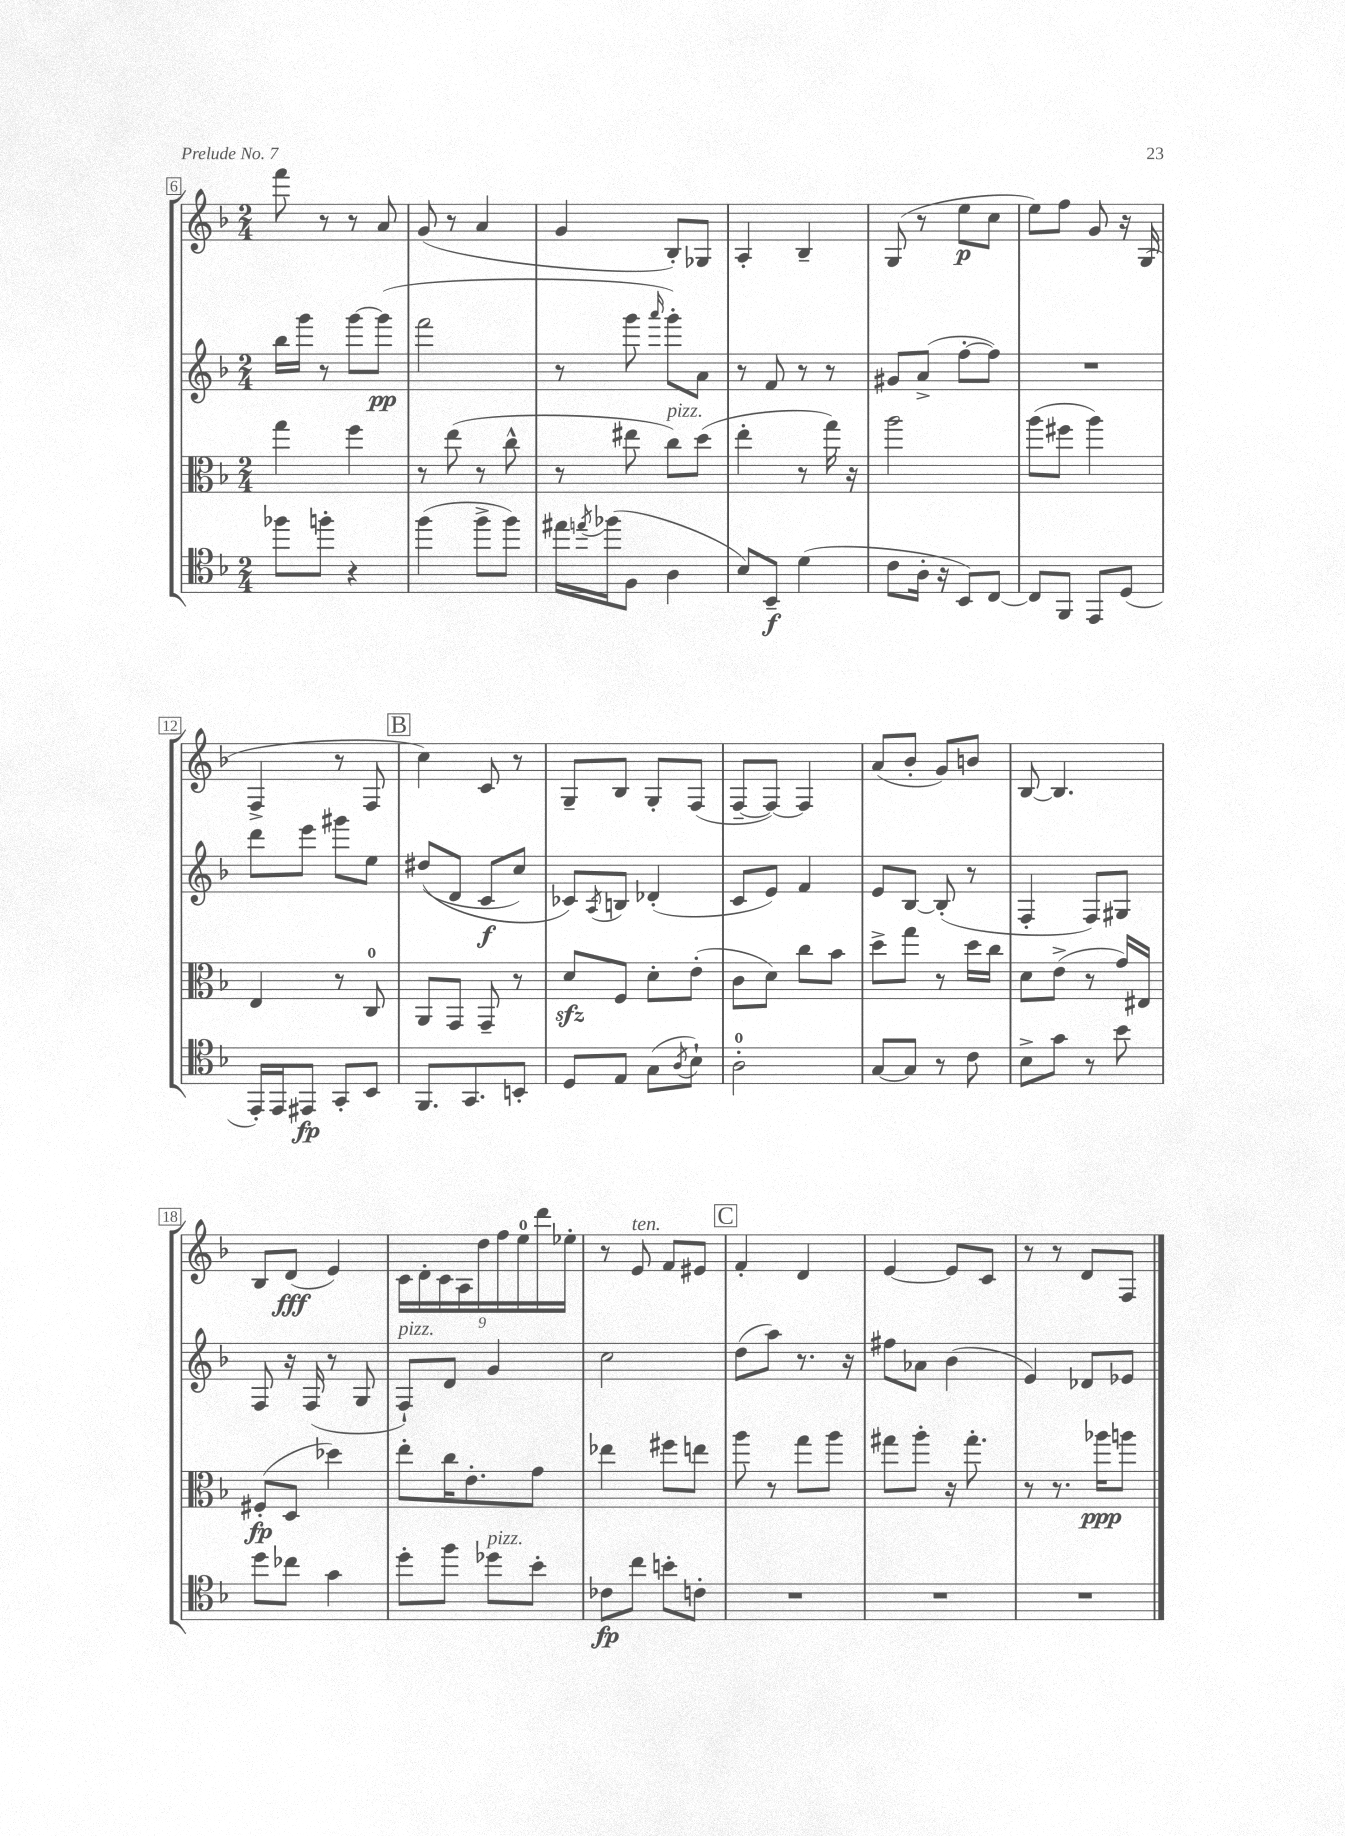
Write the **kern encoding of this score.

**kern	**kern	**kern	**kern
*staff4	*staff3	*staff2	*staff1
*clefC4	*clefC3	*clefG2	*clefG2
*k[b-]	*k[b-]	*k[b-]	*k[b-]
*M2/4	*M2/4	*M2/4	*M2/4
8ff-\L	4gg\	16bb-\LL	8fff\
.	.	16ggg\JJ	.
8ff'\J	.	8r	8r
4r	4ff\	[8ggg\L	8r
.	.	(8ggg\]J	8a/
=	=	=	=
(4ff\	8r	2fff\	(8g/
.	(8ee\	.	8r
8ff^\L	8r	.	4a/
8ff\J)	8cc^^\	.	.
=	=	=	=
16ee#\LL	8r	8r	4g/
8qee/	.	.	.
(16ff-\J	.	.	.
8F\J	8ee#\	8ggg\	.
.	.	16qqaaa/	.
4A\	8cc\L)	8ggg'\L)	8B-'/L)
.	(8dd\J	8a\J	8G-/J
=	=	=	=
8B-/L)	4ee'\	8r	4A'/
8BB-~/J	.	8f/	.
(4d\	8r	8r	4B-~/
.	16gg\)	8r	.
.	16r	.	.
=	=	=	=
8c\L	2aa\	8g#/L	(8G/
16A'\Jk	.	(8a^/J	8r
16r	.	.	.
8BB-/L)	.	[8ff'\L	8ee\L
[8C/J	.	8ff\]J)	8cc\J
=	=	=	=
8C/]L	(8aa\L	2r	8ee\L)
8FF/J	8ff#\J	.	8ff\J
8EE/L	4aa\)	.	8g/
(8D/J	.	.	16r
.	.	.	(16G/
=	=	=	=
16EE'/LL)	4E/	8ddd\L	4F^/
16EE/J	.	.	.
8EE#/J	.	8eee\J	.
8GG'/L	8r	8ggg#\L	8r
8BB-/J	8C/	8ee\J	8F/
=	=	=	=
8.FF/L	8AA/L	&((8dd#/L	4cc\)
.	8GG/J	8d/J	.
8.GG/	.	.	.
.	8GG~/	8c/L	8c/
8BB'/J	8r	8cc/J)	8r
=	=	=	=
8D/L	8d/L	8c-/L&)	8G~/L
.	.	8qA/	.
8E/J	8F/J	8B/J	8B-/J
(8G\L	8d'\L	(4d-'/	8G'/L
8qA/	.	.	.
8B-`\J)	(8e'\J	.	(8F/J
=	=	=	=
2A'\	8c\L	8c/L	[8F~/L
.	8d\J)	8e/J)	8F/_J)
.	8cc\L	4f/	4F/]
.	8b-\J	.	.
=	=	=	=
[8G/L	8dd^\L	8e/L	(8a/L
8G/]J	8gg\J	[8B-/J	8b-'/J
8r	8r	(8B-'/]	8g/L)
8c\	16dd\LL	8r	8b/J
.	16cc\JJ	.	.
=	=	=	=
8B-^\L	8d\L	4F'/	[8B-/
8g\J	(8e^\J	.	4.B-/]
8r	8r	8F/L)	.
8b-\	16g/LL)	8G#/J	.
.	16E#/JJ	.	.
=	=	=	=
8dd\L	(8F#'/L	8F/	8B-/L
8cc-\J	8D/J	16r	(8d/J
.	.	(16F/	.
4g\	4dd-\)	8r	4e/)
.	.	8G/	.
=	=	=	=
8dd'\L	8ee'\L	8F`/L)	18c\LL
.	.	.	18d'\
.	.	.	18c\
8ff\J	16cc\K	8d/J	.
.	.	.	18A\
.	8.e'\	.	.
.	.	.	18dd\
8dd-\L	.	4g/	.
.	.	.	18ff\
.	.	.	18ee\
8b-'\J	8g\J	.	.
.	.	.	18ddd\
.	.	.	18ee-'\JJ
=	=	=	=
8c-\L	4ee-\	2cc\	8r
8cc\J	.	.	8e/
8b'\L	8ff#\L	.	8f/L
8c'\J	8ee\J	.	8e#/J
=	=	=	=
2r	8aa\	(8dd\L	4f'/
.	8r	8aa\J)	.
.	8gg\L	8.r	4d/
.	8aa\J	.	.
.	.	16r	.
=	=	=	=
2r	8gg#\L	8ff#\L	[4e/
.	8aa'\J	8a-\J	.
.	16r	(4b-\	8e/]L
.	8.gg#'\	.	.
.	.	.	8c/J
=	=	=	=
2r	8r	4e/)	8r
.	8.r	.	8r
.	.	8d-/L	8d/L
.	16aa-\LK	.	.
.	8aa\J	8e-/J	8F/J
==	==	==	==
*-	*-	*-	*-
